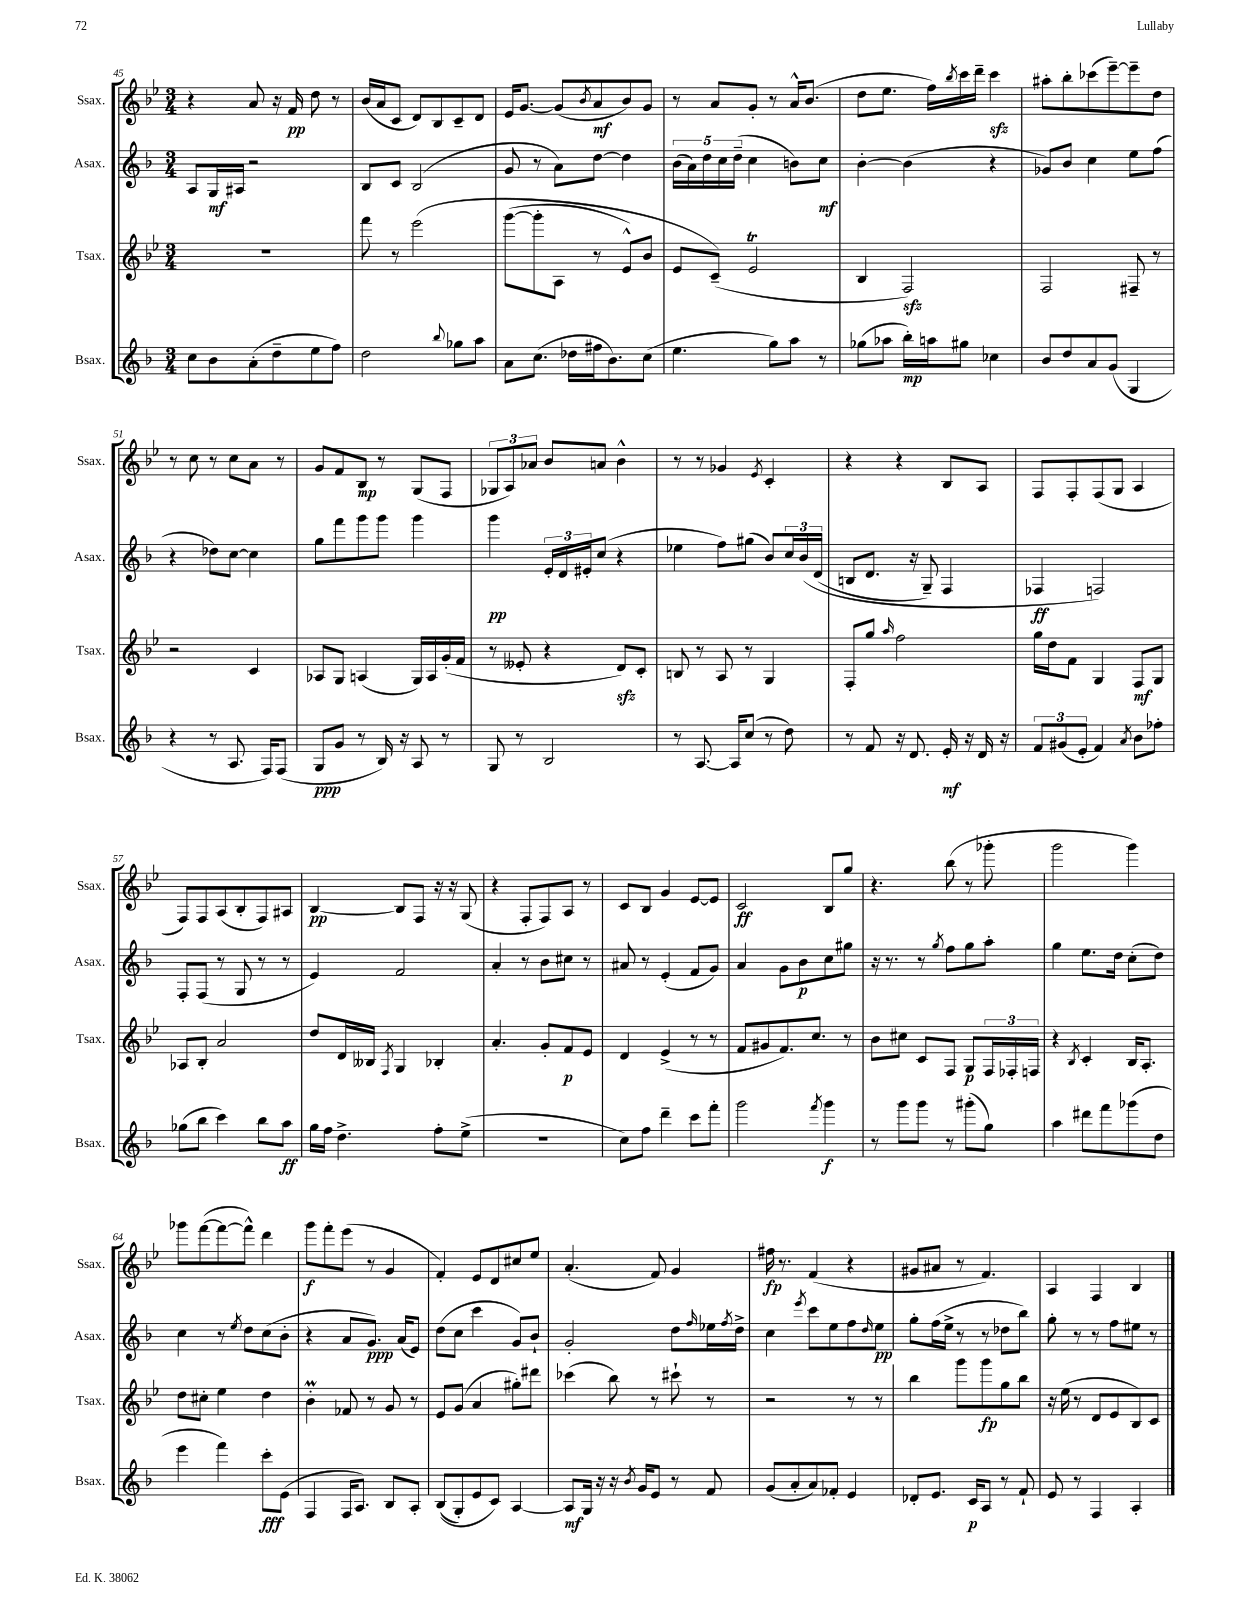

**kern	**kern	**kern	**kern
*staff4	*staff3	*staff2	*staff1
*clefG2	*clefG2	*clefG2	*clefG2
*k[b-]	*k[b-e-]	*k[b-]	*k[b-e-]
*M3/4	*M3/4	*M3/4	*M3/4
8cc	2.r	8A	4r
8b-	.	16G	.
.	.	16A#	.
(8a'	.	2r	8a
8dd~	.	.	16r
.	.	.	16f
8ee	.	.	8dd
8ff)	.	.	8r
=	=	=	=
2dd	8fff	8B-	(16b-
.	.	.	16a
.	8r	8c	8c
.	&(2eee-	(2B-	8d)
.	.	.	8B-
8qqbb-	.	.	.
8gg-	.	.	8c~
8aa	.	.	8d
=	=	=	=
8a	([8ggg	8g	16e-
.	.	.	[8.g
(8.cc	8ggg']	8r	.
.	8A	8a)	(8g]
16dd-	.	.	.
.	.	.	8qb-
16ff#	8r	[8dd	8a
8.b-)	.	.	.
.	8e-^^)	4dd]	8b-)
(8cc	8b-	.	8g
=	=	=	=
4.ee	8e-	(20b-	8r
.	.	20a)	.
.	.	20dd	.
.	(8c~&)	.	8a
.	.	20cc	.
.	.	(20dd~	.
.	2e-	4cc	8g'
8gg)	.	.	8r
8aa	.	8b)	16a^^
.	.	.	(8.b-
8r	.	8cc	.
=	=	=	=
(8gg-	4B-	[4b-'	8dd
8aa-	.	.	8.ee-
16bb-')	2F)	(4b-]	.
16aa	.	.	16ff)
.	.	.	8qbb-
8gg#	.	.	16ccc
.	.	.	16ddd~
4cc-	.	4r	4ccc
=	=	=	=
8b-	2F	8g-)	8aa#'
8dd	.	8b-	8bb-'
8a	.	4cc	(8ccc-
(8g	.	.	[8eee-~)
4G	8F#~	8ee	8eee-~]
.	8r	(8ff	8dd
=	=	=	=
4r	2r	4r	8r
.	.	.	8cc
8r	.	8dd-)	8r
8.A	.	[8cc	8cc
.	4c	4cc]	8a
16F)	.	.	.
(8F	.	.	8r
=	=	=	=
8G	8A-	8gg	8g
8g	8G	8fff	8f
8r	(4A	8ggg	8B-
16B-)	.	8ggg	8r
16r	.	.	.
8A	16G)	4ggg	(8G
.	16A	.	.
8r	(16g'	.	8F
.	16f	.	.
=	=	=	=
8G	8r	4ggg	12G-
.	.	.	12A)
8r	8e--'	.	.
.	.	.	12a-
2B-	4r	24e'	8b-
.	.	24d	.
.	.	24e#'	.
.	.	(8cc	8a
.	8d)	4r	4b-^^
.	8c'	.	.
=	=	=	=
8r	8B	4ee-	8r
[8.A	8r	.	8r
.	8A	8ff)	4g-
16A]	.	.	.
(8cc	8r	(8gg#	.
.	.	.	8qe-
8r	4G	8b-)	4c'
8dd)	.	24cc	.
.	.	&(24b-	.
.	.	(24d	.
=	=	=	=
8r	8F'	8B	4r
8f	8gg	8.d	.
.	16qqaa	.	.
16r	2ff	.	4r
8.d	.	16r	.
.	.	8G~)	.
16e'	.	4F	8B-
16r	.	.	.
16d	.	.	8A
16r	.	.	.
=	=	=	=
12f	16gg	4F-	8F
.	16dd	.	.
(12g#	.	.	.
.	8f	.	8F'
12e'	.	.	.
4f)	4G	2F&)	(8F
.	.	.	8G
8qa	.	.	.
8b-	8F	.	4A
8ff-'	8G	.	.
=	=	=	=
(8gg-	8A-	8F'	8F)
8bb-	8B-'	(8F	8F
4ccc)	2a	8r	(8A
.	.	8G	8B-'
8bb-	.	8r	8F)
8aa	.	8r	8A#
=	=	=	=
16gg	8dd	4e)	[4B-
16ff	.	.	.
4.dd^	16d	.	.
.	16B--	.	.
.	8qF	.	.
.	4G	2f	8B-]
.	.	.	8F
8ff'	4B-'	.	16r
.	.	.	16r
(8ee^	.	.	(8G
=	=	=	=
2.r	4.a'	4a'	4r
.	.	8r	8F'
.	8g'	8b-	8F)
.	8f	8cc#	8A
.	8e-	8r	8r
=	=	=	=
8cc)	4d	8a#	8c
8ff	.	8r	8B-
4ddd~	(4e-^	(4e'	4g
8ccc	8r	8f	[8e-
8fff'	8r	8g)	8e-]
=	=	=	=
2ggg	8f	4a	2c
.	8g#	.	.
.	8.f)	8g	.
.	.	8b-	.
.	8.cc	.	.
8qfff	.	.	.
4ggg	.	8cc	8B-
.	8r	8gg#	8gg
=	=	=	=
8r	8b-	16r	4.r
.	.	8.r	.
8ggg	8cc#	.	.
8ggg	8c	8r	.
.	.	8qgg	.
8r	8F	8ff	(8bb-
(8ggg#'	8G	8gg	8r
8gg)	24F	8aa'	8ggg-'
.	24F-'	.	.
.	24F	.	.
=	=	=	=
4aa	4r	4gg	2ggg
.	8qB-	.	.
8ddd#	4c'	8.ee	.
8fff	.	.	.
.	.	16dd	.
(8ggg-	16B-	(8cc'	4ggg)
.	8.A'	.	.
8dd	.	8dd)	.
=	=	=	=
4eee	8dd	4cc	8ggg-
.	8cc#'	.	([8fff
4fff)	4ee-	8r	8fff_
.	.	8qee	.
.	.	8dd	8fff^^])
8ccc'	4dd	(8cc	4ddd
(8e	.	8b-'	.
=	=	=	=
4F	4b-'	4r	8ggg
.	.	.	8fff'
16F	8f-	8a	(8eee-
8.A)	.	.	.
.	8r	8.g)	8r
8B-	8g	.	4g
.	.	(16a	.
8A'	8r	8e)	.
=	=	=	=
&((8B-	8e-	(8dd	4f')
8G')	(8g	8cc	.
8e	4a	4ccc	8e-
8c&)	.	.	8d
[4A	8gg#')	8g)	8cc#
.	8ddd#	8b-`	8ee-
=	=	=	=
8A]	(4ccc-	2g'	(4.a'
16G	.	.	.
16r	.	.	.
16r	8bb-)	.	.
8qb-	.	.	.
16g	.	.	.
8e	8r	.	8f)
8r	8ccc#`	8dd	4g
.	.	16qqff	.
8f	8r	16ee-	.
.	.	8qff	.
.	.	16dd^	.
=	=	=	=
(8g	2r	4cc	16ff#
.	.	.	8.r
8a'	.	.	.
.	.	8qeee	.
8a)	.	8ccc	(4f
8f-'	.	8ee	.
4e	8r	8ff	4r
.	.	16qqdd	.
.	8r	8ee	.
=	=	=	=
8d-'	4bb-	8gg'	8g#
8.e	.	(16ff	8a#
.	.	16ee^	.
.	8ggg	8r	8r
16c	.	.	.
8A	8ggg	8r	4.f)
8r	8gg	8dd-	.
8f`	8bb-	8bb-)	.
=	=	=	=
8e	16r	8gg'	4A
.	(16ee-	.	.
8r	8r	8r	.
4F	8d	8r	4F
.	8e-	8ff	.
4A'	8B-)	8ee#	4B-
.	8c	8r	.
==	==	==	==
*-	*-	*-	*-
